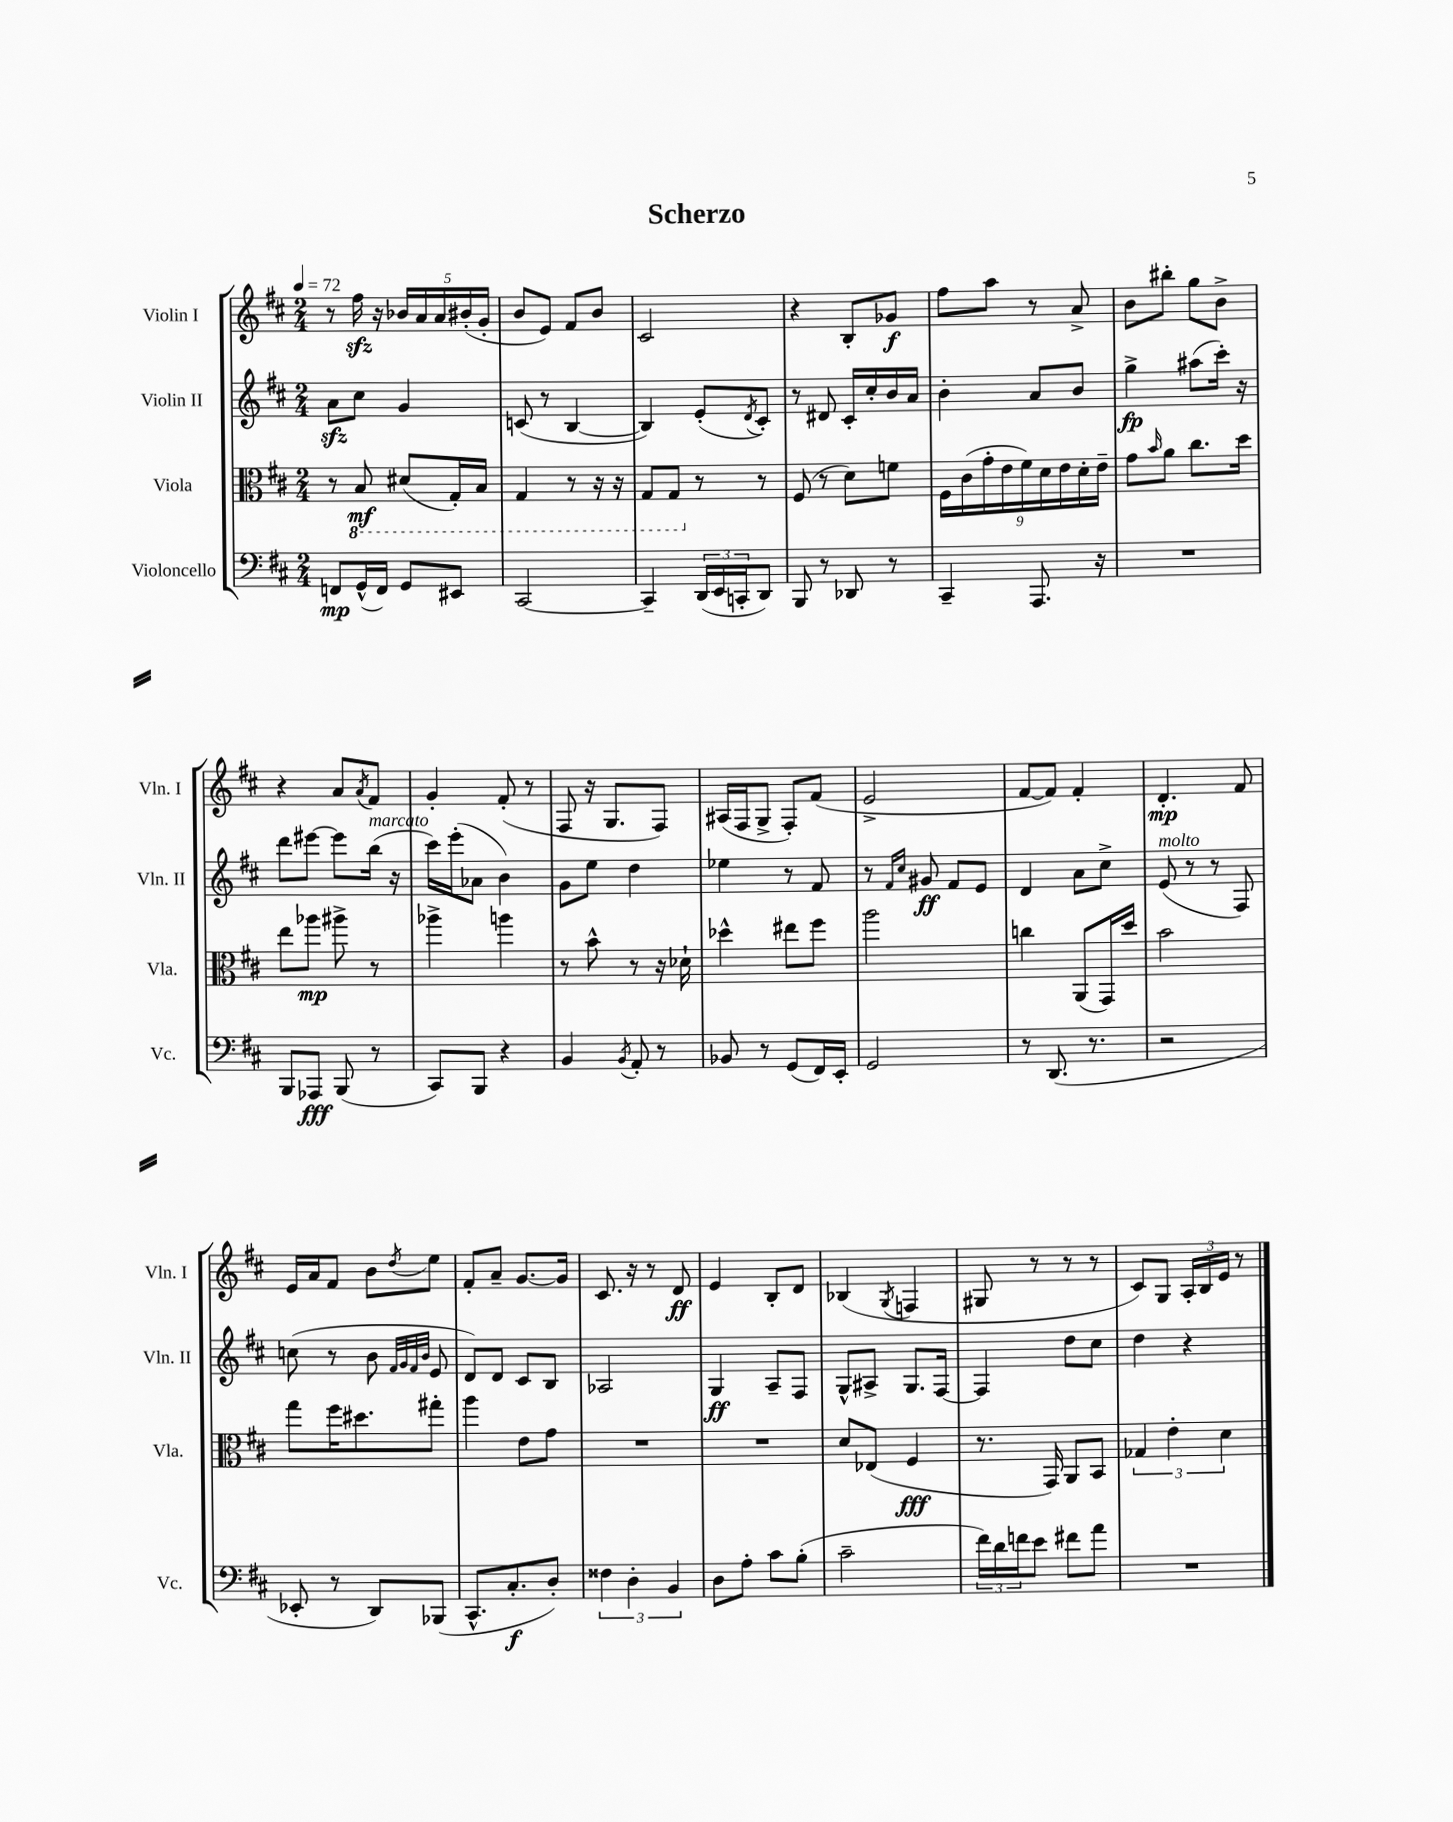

**kern	**dynam	**kern	**dynam	**kern	**dynam	**kern	**dynam
*part4	*part4	*part3	*part3	*part2	*part2	*part1	*part1
*staff4	*staff4	*staff3	*staff3	*staff2	*staff2	*staff1	*staff1
*I"Violoncello	*	*I"Viola	*	*I"Violin II	*	*I"Violin I	*
*I'Vc.	*	*I'Vla.	*	*I'Vln. II	*	*I'Vln. I	*
*clefF4	*	*clefC3	*	*clefG2	*	*clefG2	*
*k[f#c#]	*	*k[f#c#]	*	*k[f#c#]	*	*k[f#c#]	*
*M2/4	*	*M2/4	*	*M2/4	*	*M2/4	*
*MM72	*	*MM72	*	*MM72	*	*MM72	*
=1	=1	=1	=1	=1	=1	=1	=1
8FFn/L	mp	8r	.	8azz\L	.	8r	.
*	*	*8ba	*	*	*	*	*
(16GG^^/L	.	8BB/	mf	8cc#\J	.	16ff#zz\	.
16FF/JJ)	.	.	.	.	.	16r	.
8GG/L	.	(8D#X/L	.	4g/	.	20b-X/LL	.
.	.	.	.	.	.	20a/	.
.	.	.	.	.	.	20a/	.
8EE#X/J	.	16GG'/L)	.	.	.	.	.
.	.	.	.	.	.	(20b#X'/	.
.	.	16BB/JJ	.	.	.	.	.
.	.	.	.	.	.	20g'/JJ	.
=2	=2	=2	=2	=2	=2	=2	=2
[2CC#/	.	4GG/	.	(8cn/	.	8b/L	.
.	.	.	.	8r	.	8e/J)	.
.	.	8r	.	[4B/	.	8f#/L	.
.	.	16r	.	.	.	8b/J	.
.	.	16r	.	.	.	.	.
=3	=3	=3	=3	=3	=3	=3	=3
4CC#~/]	.	8GG/L	.	4B/])	.	2c#/	.
.	.	8GG/J	.	.	.	.	.
*	*	*X8ba	*	*	*	*	*
(24DD/LL	.	8r	.	(8e'/L	.	.	.
24EE/	.	.	.	.	.	.	.
24CCn'/J	.	.	.	.	.	.	.
.	.	.	.	8qd/	.	.	.
8DD/J)	.	8r	.	8c#'/J)	.	.	.
=4	=4	=4	=4	=4	=4	=4	=4
8BBB/	.	(8F#/	.	8r	.	4r	.
8r	.	8r	.	8d#X/	.	.	.
8DD-X/	.	8d\L)	.	16c#'/LL	.	8B'/L	.
.	.	.	.	16cc#'/	.	.	.
8r	.	8fn\J	.	16b/	.	8g-X/J	f
.	.	.	.	16a/JJ	.	.	.
=5	=5	=5	=5	=5	=5	=5	=5
4CC#~/	.	18F#\LL	.	4b'\	.	8ff#\L	.
.	.	(18c#\	.	.	.	.	.
.	.	18g'\	.	.	.	.	.
.	.	.	.	.	.	8aa\J	.
.	.	18e\	.	.	.	.	.
.	.	18f#\)	.	.	.	.	.
8.AAA/	.	.	.	8a/L	.	8r	.
.	.	18d\	.	.	.	.	.
.	.	18e\	.	.	.	.	.
.	.	.	.	8b/J	.	8a^/	.
.	.	18d'\	.	.	.	.	.
16r	.	.	.	.	.	.	.
.	.	18e~\JJ	.	.	.	.	.
=6	=6	=6	=6	=6	=6	=6	=6
2r	.	8g\L	.	4gg^\	fp	8b\L	.
.	.	16qqb/	.	.	.	.	.
.	.	8a\J	.	.	.	8bb#X'\J	.
.	.	8.cc#\L	.	(8aa#X\L	.	8gg\L	.
.	.	.	.	16ccc#'\Jk)	.	8b^\J	.
.	.	16dd\Jk	.	16r	.	.	.
!!LO:LB:g=z
=7	=7	=7	=7	=7	=7	=7	=7
8BBB/L	.	8ee\L	.	8ddd\L	.	4r	.
8AAA-X/J	fff	8aa-X\J	mp	[8eee#X\J	.	.	.
(8BBB/	.	8aa#X^\	.	8eee#\L]	.	8a/L	.
.	.	.	.	.	.	8qa/	.
!	!	!	!	!LO:TX:a:i:t=marcato	!	!	!
8r	.	8r	.	(16bb\Jk	.	8f#/J	.
.	.	.	.	16r	.	.	.
=8	=8	=8	=8	=8	=8	=8	=8
8CC#/L)	.	4aa-X^\	.	16ccc#\LL)	.	4g'/	.
.	.	.	.	(16eee'\J	.	.	.
8BBB/J	.	.	.	8a-X\J	.	.	.
4r	.	4aan\	.	4b\)	.	(8f#'/	.
.	.	.	.	.	.	8r	.
=9	=9	=9	=9	=9	=9	=9	=9
4BB/	.	8r	.	8g\L	.	8F#/	.
.	.	8b^^\	.	8ee\J	.	16r	.
.	.	.	.	.	.	8.G/L	.
8qBB/	.	.	.	.	.	.	.
8AA'/	.	8r	.	4dd\	.	.	.
8r	.	16r	.	.	.	8F#/J)	.
.	.	16d-X`\	.	.	.	.	.
=10	=10	=10	=10	=10	=10	=10	=10
8BB-X/	.	4dd-X^^\	.	4ee-X\	.	(16A#X/LL	.
.	.	.	.	.	.	16F#/J	.
8r	.	.	.	.	.	8G^/J	.
(8GG/L	.	8ee#X\L	.	8r	.	8F#'/L)	.
16FF#/L)	.	8ff#\J	.	8f#/	.	(8f#/J	.
16EE'/JJ	.	.	.	.	.	.	.
=11	=11	=11	=11	=11	=11	=11	=11
2GG/	.	2aa\	.	8r	.	2e^/	.
.	.	.	.	16qqf#/LL	.	.	.
.	.	.	.	16qqcc#/JJ	.	.	.
.	.	.	.	8g#X/	ff	.	.
.	.	.	.	8f#/L	.	.	.
.	.	.	.	8e/J	.	.	.
=12	=12	=12	=12	=12	=12	=12	=12
8r	.	4ccn\	.	4d/	.	[8f#/L	.
(8.DD/	.	.	.	.	.	8f#/J])	.
.	.	(8AA/L	.	8a\L	.	4f#'/	.
8.r	.	.	.	.	.	.	.
.	.	16GG/L)	.	8cc#^\J	.	.	.
.	.	16dd/JJ	.	.	.	.	.
=13	=13	=13	=13	=13	=13	=13	=13
!	!	!	!	!LO:TX:a:i:t=molto	!	!	!
2r	.	2b\	.	(8e/	.	4.d'/	mp
.	.	.	.	8r	.	.	.
.	.	.	.	8r	.	.	.
.	.	.	.	8F#/)	.	8f#/	.
!!LO:LB:g=z
=14	=14	=14	=14	=14	=14	=14	=14
8EE-X'/	.	8gg\L	.	(8ccn\	.	16e/LL	.
.	.	.	.	.	.	16a/J	.
8r	.	16ff#\K	.	8r	.	8f#/J	.
.	.	8.dd#X\	.	.	.	.	.
8DD/L)	.	.	.	8b\	.	8b\L	.
.	.	.	.	32qqf#/LLL	.	.	.
.	.	.	.	32qqg/	.	.	.
.	.	.	.	32qqf#/	.	.	.
.	.	.	.	32qqb/JJJ	.	8qdd/	.
(8BBB-X/J	.	8gg#X'\J	.	8e/	.	8ee\J	.
=15	=15	=15	=15	=15	=15	=15	=15
8.CC#^^/L	.	4aa\	.	8d/L)	.	8f#'/L	.
.	.	.	.	8d/J	.	8a~/J	.
8.C#'/	f	.	.	.	.	.	.
.	.	8e\L	.	8c#/L	.	[8.g/L	.
8D'/J)	.	8g\J	.	8B/J	.	.	.
.	.	.	.	.	.	16g/Jk]	.
=16	=16	=16	=16	=16	=16	=16	=16
6F##X\	.	2r	.	2A-X/	.	8.c#/	.
6D'\	.	.	.	.	.	.	.
.	.	.	.	.	.	16r	.
.	.	.	.	.	.	8r	.
6BB/	.	.	.	.	.	.	.
.	.	.	.	.	.	8d/	ff
=17	=17	=17	=17	=17	=17	=17	=17
8D\L	.	2r	.	4G/	ff	4e/	.
8A'\J	.	.	.	.	.	.	.
8c#\L	.	.	.	8A~/L	.	8B'/L	.
(8B'\J	.	.	.	8F#/J	.	8d/J	.
=18	=18	=18	=18	=18	=18	=18	=18
2c#~\	.	8d/L	.	8G^^/L	.	(4B-X/	.
.	.	(8E-X/J	.	8A#X^/J	.	.	.
.	.	.	.	.	.	8qG/	.
.	.	4F#/	fff	8.G/L	.	4Fn/	.
.	.	.	.	[16F#/Jk	.	.	.
=19	=19	=19	=19	=19	=19	=19	=19
24f#\LL)	.	8.r	.	4F#/]	.	8G#X/	.
24d\	.	.	.	.	.	.	.
24fn\J	.	.	.	.	.	.	.
8e\J	.	.	.	.	.	8r	.
.	.	16GG/)	.	.	.	.	.
8f#X\L	.	8AA/L	.	8dd\L	.	8r	.
8a\J	.	8BB/J	.	8cc#\J	.	8r	.
=20	=20	=20	=20	=20	=20	=20	=20
2r	.	6G-X/	.	4dd\	.	8c#/L)	.
.	.	.	.	.	.	8G/J	.
.	.	6e'\	.	.	.	.	.
.	.	.	.	4r	.	24A'/LL	.
.	.	.	.	.	.	24B/	.
.	.	6d\	.	.	.	24e/JJ	.
.	.	.	.	.	.	8r	.
==	==	==	==	==	==	==	==
*-	*-	*-	*-	*-	*-	*-	*-
